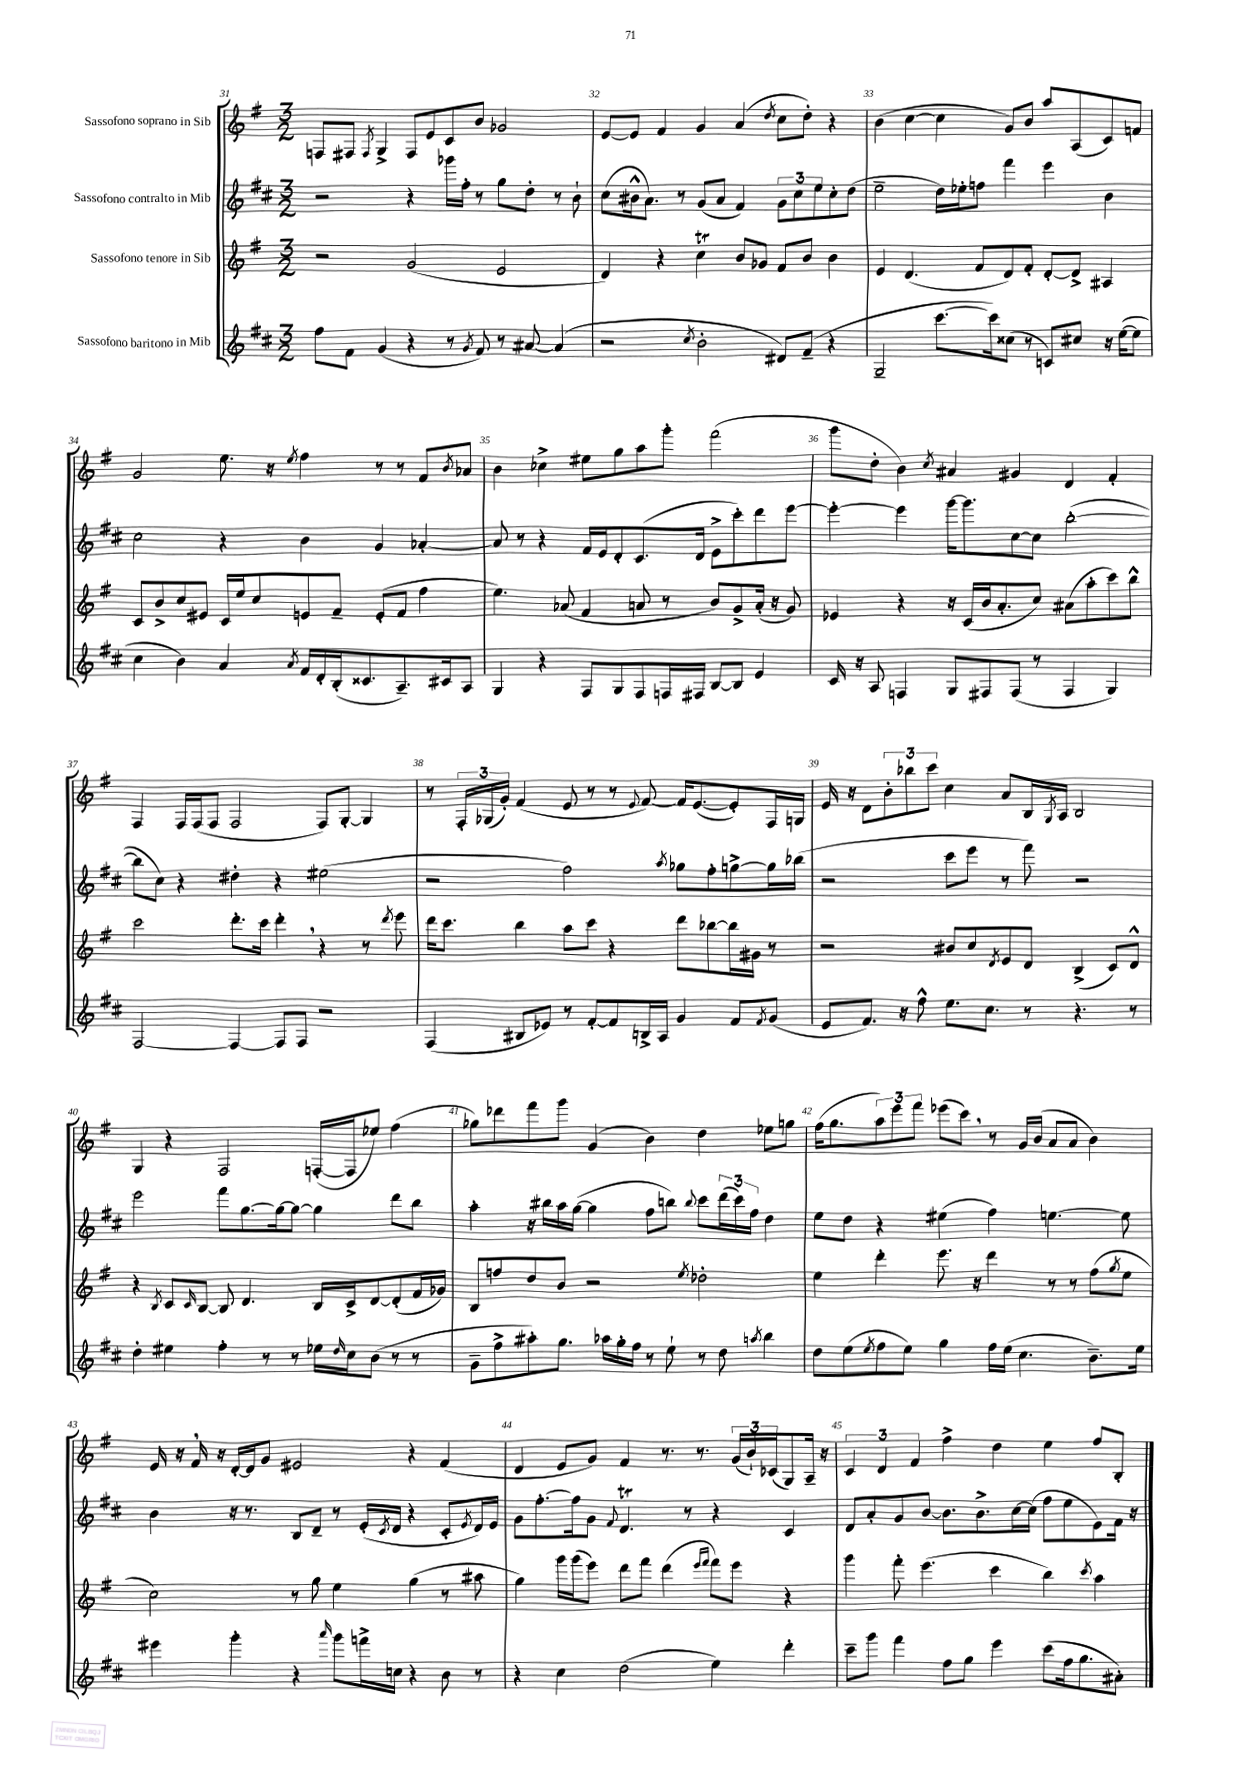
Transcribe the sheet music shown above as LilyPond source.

<<
\new StaffGroup <<
\new Staff = "s0" \with { instrumentName = "Sassofono soprano in Sib" } {
    \clef treble \key g \major \numericTimeSignature \time 3/2
    f8 fis8 \acciaccatura { fis8 } g4-> fis8 e'8 c'8 b'8 ges'2 |
    e'8~ e'8 fis'4 g'4 a'4( \acciaccatura { d''8 } c''8 d''8-.) r4 |
    b'4( c''4~ c''4 g'8) b'8 a''8 a8( c'8) f'8 |
    g'2 e''8. r16 \acciaccatura { e''8 } fis''4 r8 r8 fis'8 \acciaccatura { b'8 } aes'8 |
    b'4 ces''4-> eis''8 g''8 a''8 g'''8-. fis'''2( |
    g'''8 d''8-. b'4) \acciaccatura { c''8 } ais'4 gis'4 d'4 fis'4-. |
    fis4 fis16 fis16( fis8 fis2 fis8) g8~-. g4 |
    r8 \tuplet 3/2 { fis16-. ges16( g'16-.) } fis'4( e'8 r8 r8 \appoggiatura { e'8 } fis'8~) fis'16 e'8.~( e'8-.) fis16 g16 |
    e'16 r16 d'8 \tuplet 3/2 { b'8-. bes''8 c'''8 } c''4 a'8 b16 \acciaccatura { g8 } a16 b2 |
    g4 r4 fis2 f16~-.( f16 ees''8) fis''4( |
    ges''8) des'''8 fis'''8 g'''8 g'4( b'4) d''4 ees''8 g''8 |
    fis''16( g''8. \tuplet 3/2 { a''8) e'''8 fis'''8 } ees'''8( c'''8) \breathe r8 g'16 b'16( a'8 a'8 b'4) |
    e'16 r16 fis'16 \breathe r16 d'16~-. d'16 g'8 eis'2 r4 fis'4( |
    d'4 e'8 g'8) fis'4 r8. r8. \tuplet 3/2 { g'16( b'16-!) ces'16( } g8) a16-- r16 |
    \tuplet 3/2 { c'4 d'4 fis'4 } fis''4-> d''4 e''4 fis''8 b8-. \bar "|." |
}
\new Staff = "s1" \with { instrumentName = "Sassofono contralto in Mib" } {
    \clef treble \key d \major \numericTimeSignature \time 3/2
    r2 r4 ges'''16 fis''16-. r8 g''8 d''8-. r8 b'8-! |
    cis''8( bis'16-^ a'8.) r8 g'8( a'8 fis'4) \tuplet 3/2 { g'8 cis''8 e''8 } cis''8-. d''8( |
    e''2-- d''16) ees''16-. f''8 fis'''4 e'''4 b'4 |
    cis''2 r4 b'4 g'4 aes'4~-. |
    aes'8 r8 r4 fis'16 e'16 d'8-. cis'8.( d'16 e'8-> cis'''8-.) d'''8 e'''8~ |
    e'''4~-. e'''4 g'''16~ g'''8. cis''8~ cis''8 b''2~-.( |
    b''8 cis''8) r4 dis''4-. r4 eis''2( |
    r2 fis''2) \acciaccatura { a''8 } ges''8 fis''8-. g''8~-> g''16 bes''16( |
    r2 cis'''8 e'''8 r8 fis'''8) r2 |
    e'''2 fis'''8 g''8.~ g''16~ g''8~ g''4 d'''8 b''8 |
    a''4-. r16 bis''16 a''16 g''16~( g''4 fis''8 b''8) \appoggiatura { b''8 } cis'''8 \tuplet 3/2 { d'''16( cis'''16) fis''16 } d''4 |
    e''8 d''8 r4 eis''4( fis''4) e''4.~ e''8 |
    b'4 r16 r8. b8 d'8-- r8 e'16-.( \acciaccatura { cis'8 } d'16 r4 cis'8-. \acciaccatura { e'8 } d'16) e'16 |
    g'8 fis''8.~-. fis''16 g'8 \appoggiatura { fis'8 } d'4.\trill r8 r4 cis'4 |
    d'8 a'8-. g'8 b'8~ b'8. b'8.-> cis''16~ cis''16( fis''8 e''8 e'8) fis'16 r16 \bar "|." |
}
\new Staff = "s2" \with { instrumentName = "Sassofono tenore in Sib" } {
    \clef treble \key g \major \numericTimeSignature \time 3/2
    r2 g'2( e'2 |
    d'4) r4 c''4\trill b'8 ges'8 fis'8 b'8 b'4 |
    e'4 d'4.( fis'8 d'8) fis'8-. d'8~-. d'8-> ais4 |
    c'8 b'8-> c''8 eis'8 c'16 e''16 c''8 e'8 fis'8-- e'8-.( fis'8 fis''4 |
    e''4.) aes'8( fis'4 a'8 r8 b'8) g'8-> a'16-.( r16 g'8) |
    ees'4 r4 r16 c'16( b'16 a'8.-. c''8) ais'8( a''8-. c'''8) b''8-^ |
    c'''2 d'''8.-. c'''16 d'''4-. \breathe r4 r8 \acciaccatura { d'''8 } e'''8 |
    d'''16 c'''8. b''4 a''8 c'''8 r4 d'''8 bes''8~ bes''16 gis'16 r8 |
    r2 bis'8 c''8 \acciaccatura { d'8 } e'8 d'8 b4->( c'8) d'8-^ |
    r4 \acciaccatura { b8 } c'8 \grace { c'16 } b8~ b8 d'4. b16 c'16-> d'8~ d'8-.( fis'16 ges'16) |
    b8 f''8 d''8 b'8 r2 \acciaccatura { e''8 } des''2-. |
    e''4 d'''4-. e'''8. r16 d'''4 r8 r8 fis''8( \acciaccatura { g''8 } e''8 |
    c''2) r8 g''8 e''4 g''4( r8 ais''8 |
    g''4) g'''16 g'''16( e'''8) d'''8 fis'''8 d'''4( \grace { e'''16 fis'''16 } fis'''8) e'''8 r4 |
    g'''4 fis'''8-. e'''4.( c'''4 b''4) \acciaccatura { c'''8 } a''4 \bar "|." |
}
\new Staff = "s3" \with { instrumentName = "Sassofono baritono in Mib" } {
    \clef treble \key d \major \numericTimeSignature \time 3/2
    fis''8 fis'8 g'4( r4 r8 \acciaccatura { g'8 } fis'8) r8 ais'8~ ais'4( |
    r2 \acciaccatura { cis''8 } b'2-. dis'8) fis'8--( r4 |
    g2-- cis'''8.~ cis'''16) cisis''8( r8 c'8) cis''8 r16 e''16~( e''8 |
    cis''4 b'4) a'4 \acciaccatura { a'8 } fis'16 d'16-. b16-.( cisis'8. a8.--) cis'16 a8 |
    g4 r4 fis8 g8 fis8 f16 fis16 b8~ b8 e'4 |
    cis'16 r16 a8 f4 g8 fis8 fis8( r8 fis4 g4) |
    fis2~ fis4~ fis8 fis8 r2 |
    fis4( bis8 ees'8) r8 fis'8~-. fis'8 b16-> a16 g'4 fis'8 \acciaccatura { fis'8 } g'8( |
    e'8 fis'8.) r16 fis''8-^ e''8. cis''8. r8 r4. r8 |
    d''4-. eis''4 fis''4-. r8 r8 ees''16 \grace { d''16 } cis''16 b'8( r8 r8 |
    g'8-- fis''8-> ais''8-.) g''8. aes''16 g''16-. fis''16 r8 e''8-! r8 d''8 \acciaccatura { a''8 } b''4 |
    d''8 e''8( \acciaccatura { e''8 } fis''8 e''8) g''4 fis''16 e''16( cis''4. b'8.--) e''16 |
    eis'''4 g'''4-. r4 \grace { a'''16 } g'''8 f'''16-> c''16 r4 b'8 r8 |
    r4 cis''4 d''2( e''4) d'''4-. |
    cis'''8-- g'''8 fis'''4 fis''8 g''8 e'''4 cis'''8( fis''16 g''8. ais'8-.) \bar "|." |
}
>>
>>
\layout { \context { \Score currentBarNumber = #31 \override BarNumber.break-visibility = ##(#f #t #t) barNumberVisibility = #all-bar-numbers-visible } }
